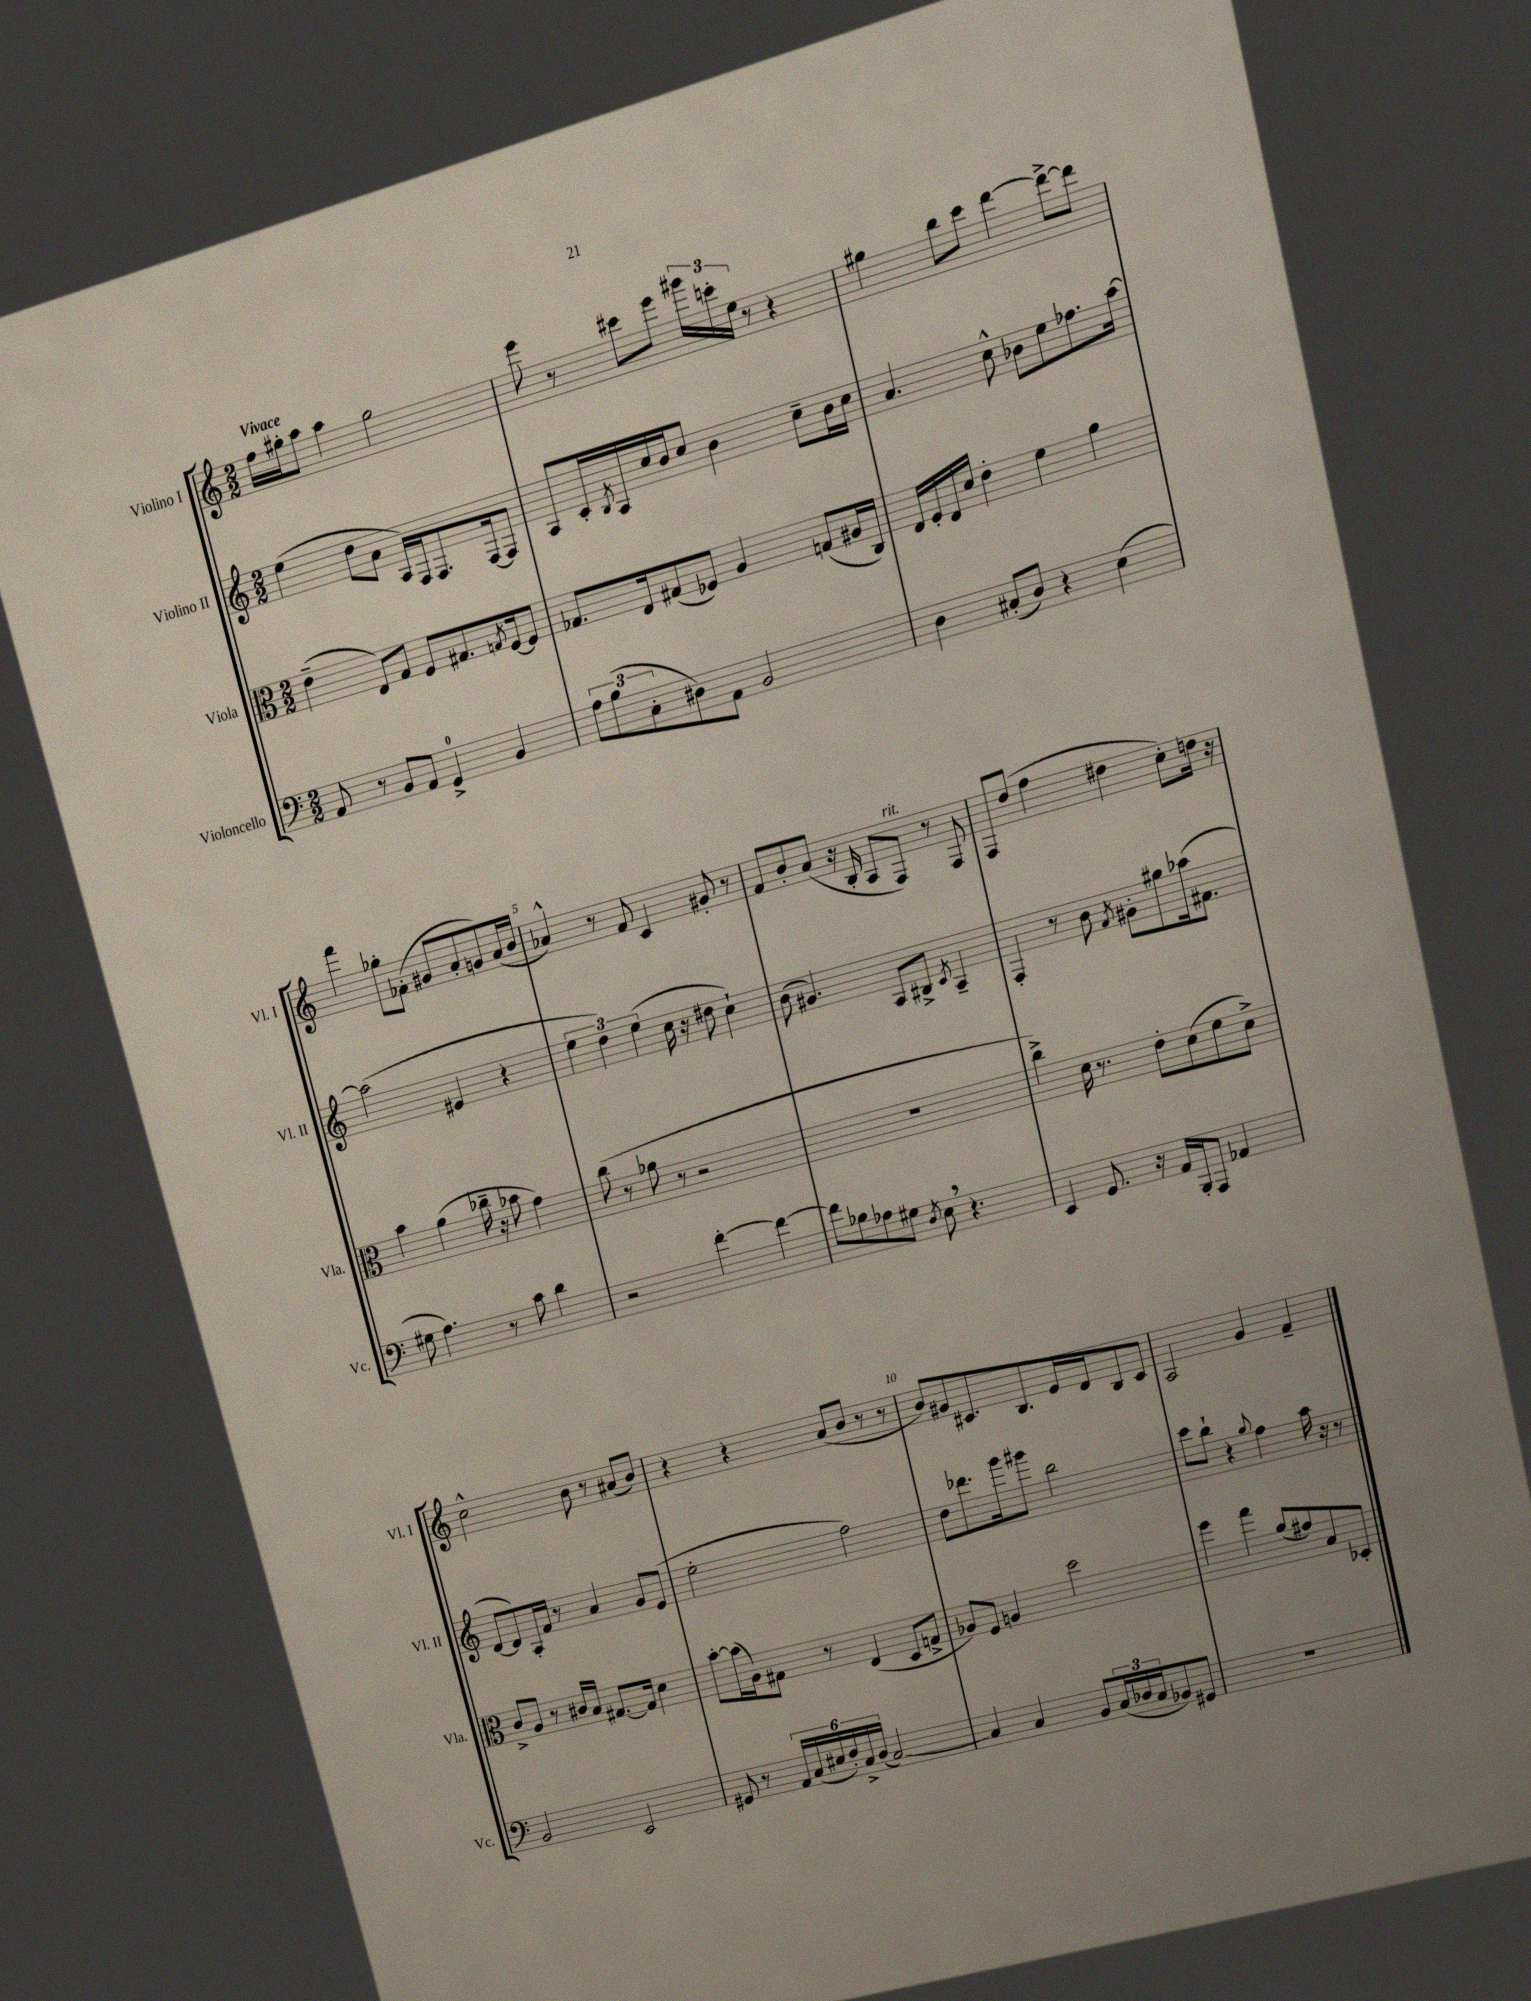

**kern	**kern	**kern	**kern
*staff4	*staff3	*staff2	*staff1
*clefF4	*clefC3	*clefG2	*clefG2
*k[]	*k[]	*k[]	*k[]
*M2/2	*M2/2	*M2/2	*M2/2
8AA	(4e~	(4ee	16ff
.	.	.	16gg#'
8r	.	.	8aa
8BB	8E)	8dd	4aa
8AA	8G	8a	.
4GG^	8F	16A)	2gg#
.	.	16F	.
.	8.G#	8.F	.
4BB	.	.	.
.	8qG	.	.
.	[16F	[16F	.
.	8F]	8F]	.
=	=	=	=
12A	8.G-	8A	8eee
(12B	.	.	.
.	.	16c'	8r
12C'	.	.	.
.	.	8qB	.
.	16E	16A	.
8D#)	(8G#	16cc	8ccc#
.	.	16b	.
8AA	8F-)	8cc	8eee
2BB	4A	4b	24ggg#
.	.	.	24ccc'
.	.	.	24ee
.	.	.	8r
.	(8G	8cc~	4r
.	16A#	16b	.
.	16C)	16cc	.
=	=	=	=
4D	16E	4.a	4gg#
.	16F'	.	.
.	16E	.	.
.	16d	.	.
(8C#'	4e'	.	8bb
8D)	.	8cc^^	8ccc
4r	4f	8b-	[4ddd
.	.	8ee	.
(4E	4a	8.ff-	8ddd^_
.	.	.	8ddd]
.	.	[16aa	.
=	=	=	=
8G#	4b	(2aa]	4fff
4.A)	.	.	.
.	(4a	.	8gg-'
.	.	.	(8f-'
8r	16cc-~	4e#	8g#
.	16r	.	.
8c	8b-	.	8a'
4d	4g)	4r	8g)
.	.	.	(16a
.	.	.	16b
=	=	=	=
2r	(8cc	6ee	4a-^^)
.	8r	.	.
.	.	6dd)	.
.	8a-	.	8r
.	.	(6ee	.
.	8r	.	8f
[4f'	2r	16cc	4c
.	.	16r	.
.	.	8dd#	.
4f_	.	4cc`)	8g#'
.	.	.	8r
=	=	=	=
8f]	1r	(8b	8f
8B-	.	4.g#)	8b'
8A-	.	.	(8a
8G#	.	.	16r
.	.	.	16B'
8qD	.	.	.
8E	.	8A	8A
4.r	.	8B#^	8F)
.	.	8qc	.
.	.	4A~	8r
.	.	.	8F
=	=	=	=
4EE	4cc^)	4F'	8F
.	.	.	(8dd
8.GG	16d	8r	4ff
.	8.r	.	.
.	.	8b	.
16r	.	.	.
.	.	8qf	.
16AA	8e'	8g#'	4dd#
16BBB'	.	.	.
8AAA	(8d	8gg#	.
4AA-	8f	(16aa-	8cc')
.	.	8.f#	.
.	8d^)	.	16dd
.	.	.	16r
=	=	=	=
2BB	8c^	[8d	2cc^^
.	8A	8d])	.
.	8r	16A'	.
.	.	16f	.
.	16c#	8r	.
.	16B	.	.
2EE	[8.G#	4a	8b
.	.	.	8r
.	16G#]	.	.
.	4d	8g	(8a#
.	.	(8e	8b)
=	=	=	=
8GG#	[8b'	2ee'	4r
8r	(16b]	.	.
.	16A)	.	.
24AA	8G#	.	4r
(24C	.	.	.
24E#	.	.	.
24F')	8r	.	.
24C^	.	.	.
(24D	.	.	.
[2C)	(4E	2ff)	(8a
.	.	.	8b
.	8D	.	8r
.	8G^	.	8r
=	=	=	=
4C]	8A-)	8dd	8b)
.	8F	8.ddd-	8g#
4C	4A	.	8.c#
.	.	16ggg	.
.	.	8ggg#	.
.	.	.	8.B
8BB	2dd	2bb	.
(24C	.	.	16e
24D-	.	.	.
.	.	.	16d
24C	.	.	.
8BB-)	.	.	8B
8GG#	.	.	8c#
=	=	=	=
1r	4ff	8ccc	2A
.	.	8bb`	.
.	4gg	4r	.
.	.	8qqgg	.
.	(8a	4ff	4g
.	8g#)	.	.
.	8B	16aa	4f~
.	.	16r	.
.	8D-'	8r	.
==	==	==	==
*-	*-	*-	*-
